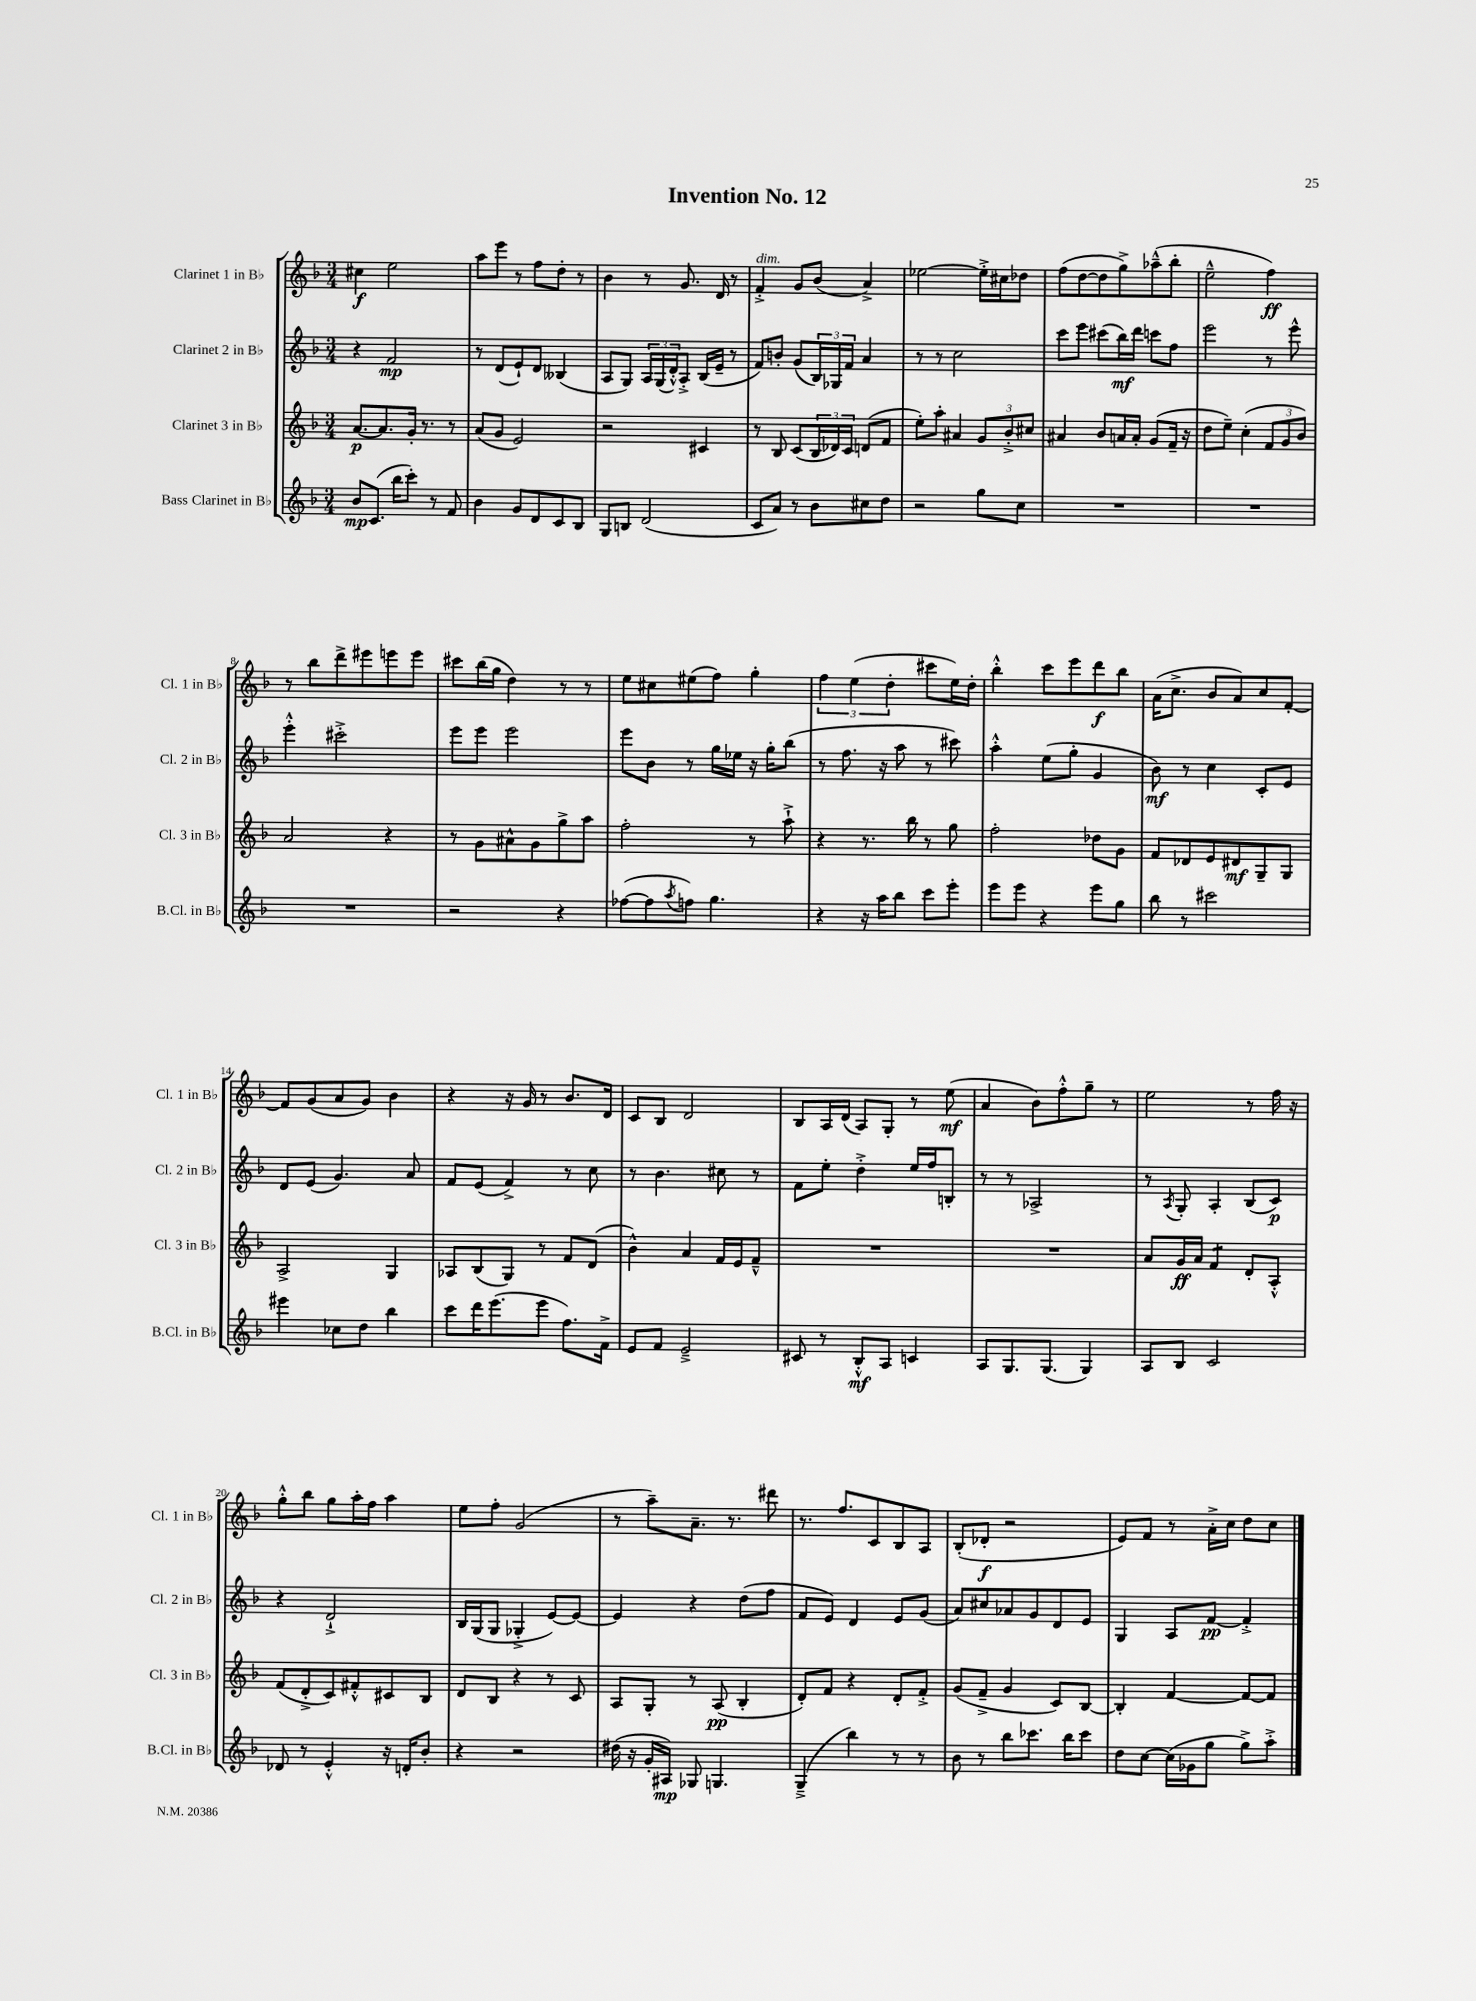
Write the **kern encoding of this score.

**kern	**kern	**kern	**kern
*staff4	*staff3	*staff2	*staff1
*clefG2	*clefG2	*clefG2	*clefG2
*k[b-]	*k[b-]	*k[b-]	*k[b-]
*M3/4	*M3/4	*M3/4	*M3/4
8b-	[8.a	4r	4cc#
(8.c	.	.	.
.	8.a]	.	.
.	.	2f	2ee
16bb-	.	.	.
8ccc')	16g'	.	.
.	8.r	.	.
8r	.	.	.
8f	8r	.	.
=	=	=	=
4b-	(8a	8r	8aa
.	8g	(8d	8eee
8g	2e)	8e`)	8r
8d	.	8d	8ff
8c	.	(4B--	8dd'
8B-	.	.	8r
=	=	=	=
8G	2r	8A	4b-
8B	.	8G)	.
(2d	.	24A	8r
.	.	(24G	.
.	.	24d'^^)	.
.	.	8A'^	8.g
.	4c#	(16B-	.
.	.	16e~	16d
.	.	8r	8r
=	=	=	=
8c	8r	8f)	4f'^
8a)	8B-	8b'	.
8r	(8c	(8g	8g
8b-	24B-	24B-)	(8b-
.	24d-)	24G-	.
.	24c	24f	.
8cc#	(8d	4a	4a^)
8dd	8f	.	.
=	=	=	=
2r	8ee')	8r	[2ee-
.	8aa'	8r	.
.	4a#	2cc	.
8gg	12g	.	16ee-'^]
.	.	.	16cc#
.	12b-'^	.	.
8cc	.	.	8dd-
.	12cc#	.	.
=	=	=	=
2.r	4a#	8ccc	(8ff
.	.	8eee	[8dd
.	8b-	(8ccc#	8dd]
.	16a	16bb-)	8gg^)
.	16a'	16ddd	.
.	(8g	8ccc	(8aa-~^^
.	16f~	8ff	8bb-'
.	16r	.	.
=	=	=	=
2.r	8dd	2eee	2ee~^^
.	8ee~)	.	.
.	(4cc'	.	.
.	12f	8r	4ff)
.	12g	.	.
.	.	8eee^^	.
.	12b-)	.	.
=	=	=	=
2.r	2a	4eee'^^	8r
.	.	.	8bb-
.	.	2ccc#'^	8ddd^
.	.	.	8eee#
.	4r	.	8eee
.	.	.	8eee
=	=	=	=
2r	8r	8eee	8ccc#
.	8g	8eee	(16bb-
.	.	.	16gg
.	8a#^^	2eee	4dd)
.	8g	.	.
4r	8gg^	.	8r
.	8aa	.	8r
=	=	=	=
([8ff-	2ff'	8eee	8ee
8ff-]	.	8b-	8cc#
8qaa	.	.	.
8ff)	.	8r	(8ee#
4.gg	.	16gg	8ff)
.	.	16ee-	.
.	8r	16r	4gg'
.	.	16gg'	.
.	8aa`^	(8bb-	.
=	=	=	=
4r	4r	8r	6ff
.	.	8.ff	.
.	.	.	(6ee
16r	8.r	.	.
16aa	.	16r	.
.	.	.	6dd'
8bb-	.	8aa	.
.	16bb-	.	.
8ccc	8r	8r	8ccc#
8eee'	8gg	8ccc#)	16ee)
.	.	.	16dd'
=	=	=	=
8eee	2ff'	4aa'^^	4bb-'^^
8eee	.	.	.
4r	.	(8ee	8ccc
.	.	8gg'	8eee
8eee	8dd-	4g	8ddd
8gg	8g	.	8bb-
=	=	=	=
8bb-	8f	8b-)	(16a
.	.	.	8.cc^
8r	8d-	8r	.
2ccc#	8e	4cc	8b-
.	8d#	.	8a)
.	8G~	8c'	8cc
.	8G	8e	[8f'
=	=	=	=
4eee#	2A^	8d	8f]
.	.	(8e	(8g
8cc-	.	4.g)	8a
8dd	.	.	8g)
4bb-	4G	.	4b-
.	.	8a	.
=	=	=	=
8ccc	8A-	8f	4r
16ddd	(8B-	(8e	.
(8.eee	.	.	.
.	8G)	4f^)	16r
.	.	.	16g
8eee	8r	.	8r
8.ff)	8f	8r	8.b-
.	(8d	8cc	.
16f^	.	.	16d
=	=	=	=
8e	4b-^^)	8r	8c
8f	.	4.b-	8B-
2e~^	4a	.	2d
.	16f	8cc#	.
.	16e	.	.
.	8f~^^	8r	.
=	=	=	=
8c#	2.r	8f	8B-
8r	.	8ee'	16A
.	.	.	(16d
8B-'^^	.	4dd'^	8A)
8A	.	.	8G'
4c	.	16ee	8r
.	.	16ff	.
.	.	8B'	(8ee
=	=	=	=
8A	2.r	8r	4a
8.G	.	8r	.
.	.	2A-^	8b-)
(8.G	.	.	.
.	.	.	8ff'^^
4G)	.	.	8gg~
.	.	.	8r
=	=	=	=
8A	8a	8r	2ee
.	.	8qA	.
8B-	16g	8G'	.
.	16a	.	.
2c	4f	4A'	.
.	8d'	(8B-	8r
.	8A'^^	8c)	16ff
.	.	.	16r
=	=	=	=
8d-	(8f	4r	8gg'^^
8r	8d'^	.	8bb-
4e'^^	8c)	2d`^	8gg
.	8f#'^^	.	16aa'
.	.	.	16ff
16r	8c#	.	4aa
16d'	.	.	.
8b-'	8B-	.	.
=	=	=	=
4r	8d	16B-	8ee
.	.	(16G	.
.	8B-	8G	8ff'
2r	4r	4G-'^	(2g
.	8r	[8e)	.
.	8c	8e_	.
=	=	=	=
(16dd#	8A	4e]	8r
16r	.	.	.
16g'	8G'	.	8aa~)
16A#)	.	.	.
8G-	8r	4r	8.a~
4.G	(8A	.	.
.	.	.	8.r
.	4B-'	(8dd	.
.	.	8ff	8ddd#
=	=	=	=
(4G~^	8d')	8f	8.r
.	8f	8e)	.
.	.	.	8.ff
4bb-)	4r	4d	.
.	.	.	8c
8r	8d'	8e	8B-
8r	8f'^	(8g	8A
=	=	=	=
8b-	(8g	8a)	(8B-'
8r	8f~^	8cc#	8d-'
8bb-	4g	8a-	2r
8.ccc-	.	8g	.
.	8c)	8d	.
16bb-	.	.	.
8ccc-	[8B-	8e	.
=	=	=	=
8dd	4B-']	4G	8e)
[8cc	.	.	8f
(16cc]	[4f	8A	8r
16g-	.	.	.
8gg	.	[8f	16a'^
.	.	.	16cc
8gg^)	8f_	4f'^]	8dd
8aa'^	8f]	.	8cc
==	==	==	==
*-	*-	*-	*-
